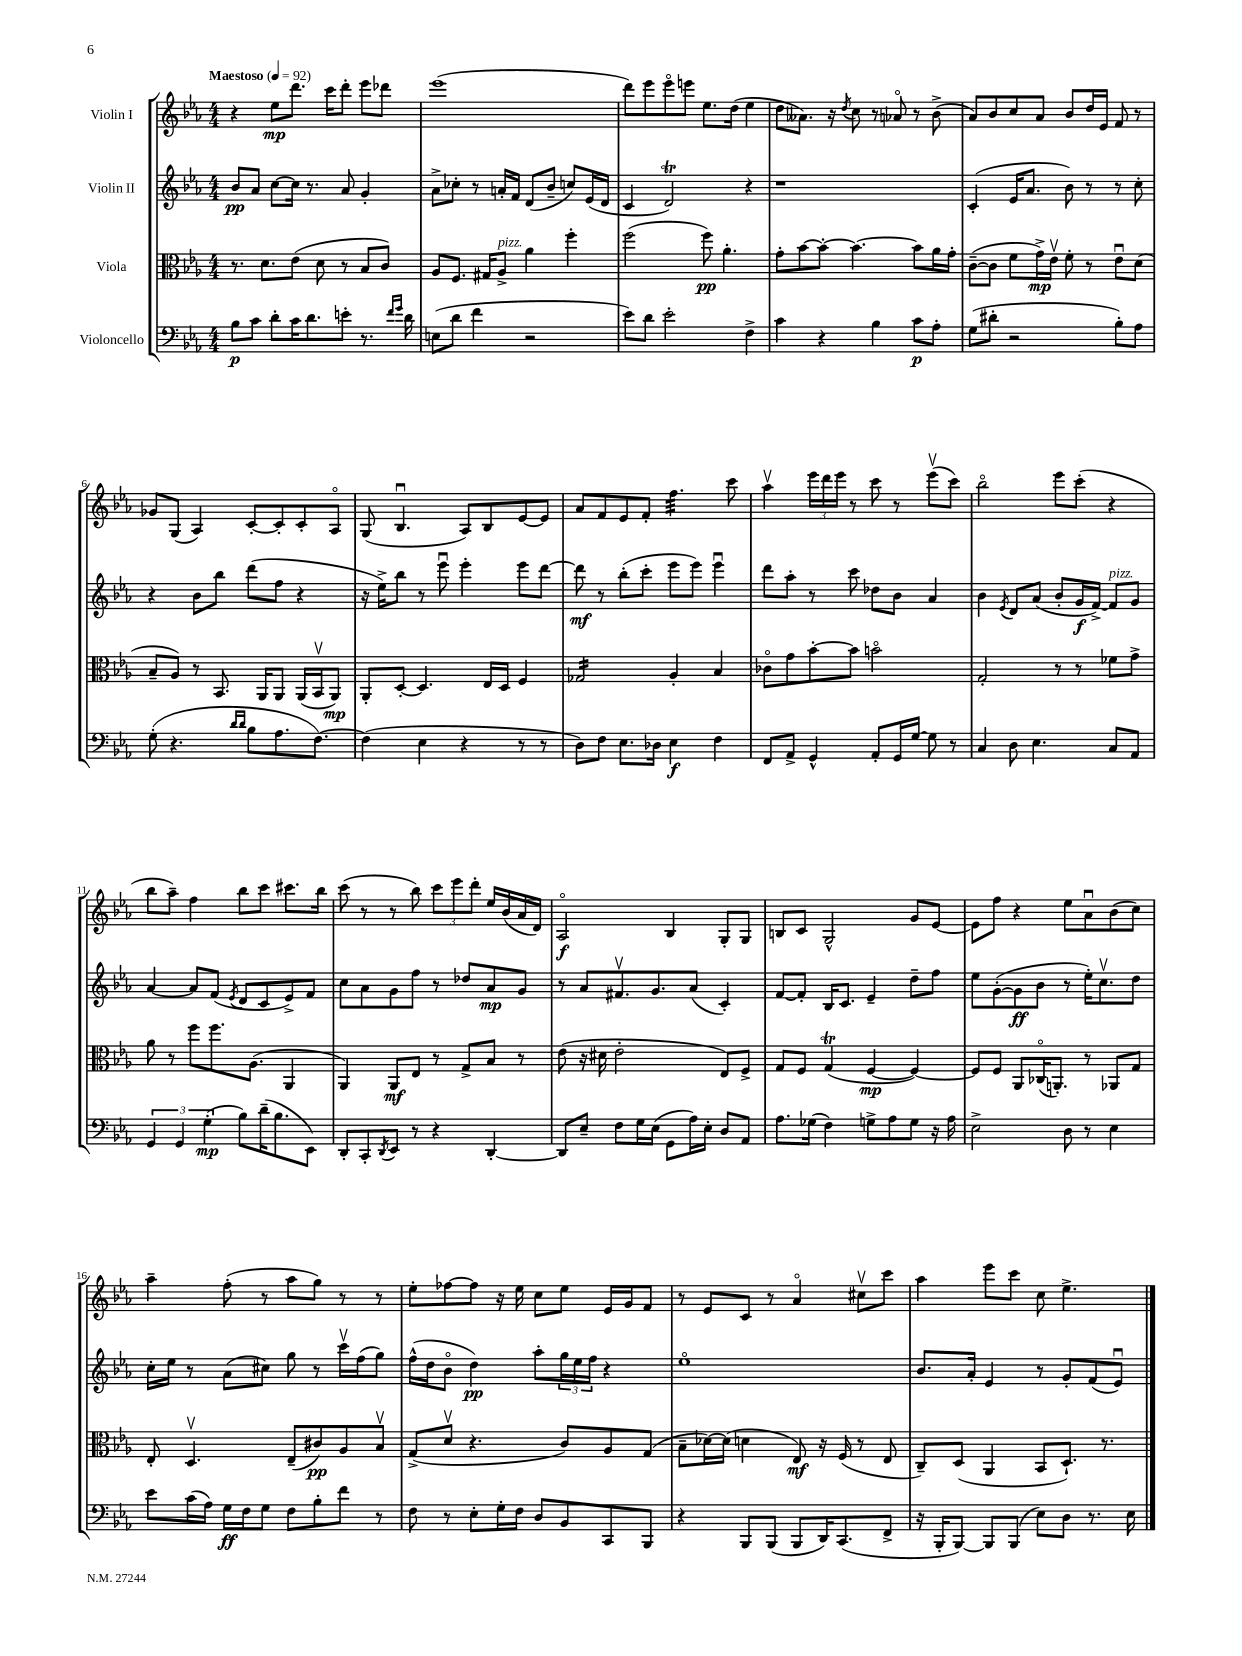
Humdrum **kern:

**kern	**kern	**kern	**kern
*staff4	*staff3	*staff2	*staff1
*clefF4	*clefC3	*clefG2	*clefG2
*k[b-e-a-]	*k[b-e-a-]	*k[b-e-a-]	*k[b-e-a-]
*M4/4	*M4/4	*M4/4	*M4/4
*MM92	*MM92	*MM92	*MM92
8B-\L	8.r	8b-/L	4r
8c\J	.	8a-/J	.
.	8.d\L	.	.
8d'\L	.	[8cc\L	8ee-\L
16c\K	(8e-\J	16cc\]Jk	8.ddd\J
8.d\	.	8.r	.
.	8d\	.	.
.	.	.	16ccc\LK
8e'\J	8r	8a-/	8ddd'\J
8.r	8B-/L	4g'/	8eee-\L
.	8c/J)	.	8ddd-\J
16qqf/LL	.	.	.
16qqg/JJ	.	.	.
16d\	.	.	.
=	=	=	=
(8E\L	8A-/L	8a-^\L	(1eee-
8d\J	8.F/J	8cc-'\J	.
4f\	.	8r	.
.	16G#/LK	.	.
.	8A-^/J	16a'/LL	.
.	.	16f/JJ	.
2r	4a-\	(8d/L	.
.	.	8b-~/J	.
.	4ff'\	8cc/L)	.
.	.	(16e-/L	.
.	.	16d/JJ	.
=	=	=	=
8e-\L)	(2ff\	4c/	8ddd\L)
8d\J	.	.	8eee-\
2e-'\	.	2d/)	8eee-o\
.	.	.	8eee\J
.	8ff\)	.	8.ee-\L
.	4.a-'\	.	.
.	.	.	(16dd\Jk
4F^\	.	4r	4ee-\
=	=	=	=
4c\	8g'\L	1r	8dd\L
.	[8b-\	.	8.a--\J)
4r	8b-'\_J	.	.
.	.	.	16r
.	.	.	8qdd/
.	4.b-\_	.	8cc\
4B-\	.	.	8r
.	.	.	8a-o/
8c\L	8b-\]L	.	8r
8A-'\J	16a-\L	.	(8b-^\
.	16g'\JJ	.	.
=	=	=	=
(8G\L	([8c~\L	(4c'/	8a-/L)
8d#'\J	8c\]J	.	8b-/
2r	8f\L	16e-/LK	8cc/
.	.	8.a-/J	.
.	16g^\L)	.	8a-/J
.	16e-v\JJ	.	.
.	8f'\	8b-\)	8b-/L
.	8r	8r	16dd/L
.	.	.	16e-/JJ
8B-'\L)	8e-u\L	8r	8f/
8A-\J	(8d\J	8cc'\	8r
=	=	=	=
(8G'\	8B-~/L	4r	8g-/L
4.r	8A-/J)	.	(8G/J
.	8r	8b-\L	4A-/)
.	8.BB-/	8bb-\J	.
16qqd/LL	.	.	.
16qqd/JJ	.	.	.
8B-\L	.	(8ddd\L	[8c'/L
.	16AA-/LK	.	.
8.A-\	8AA-/J	8ff\J	8c'/]
.	(16AA-/LL	4r	8c'/
[8.F\J)	16BB-v/J	.	.
.	8AA-/J)	.	8A-o/J
=	=	=	=
(4F\]	8AA-'/L	16r	(8G/
.	.	16ee-^\LK)	.
.	[8D'/J	8bb-\J	4.B-u/
4E-\	4.D/]	8r	.
.	.	8eee-u\	.
4r	.	4eee-'\	8A-/L)
.	16E-/LL	.	8B-/
.	16D/JJ	.	.
8r	4F/	8eee-\L	[8e-/
8r	.	[8ddd\J	8e-/]J
=	=	=	=
8D\L)	2G-/	8ddd\]	8a-/L
8F\J	.	8r	8f/
8.E-\L	.	(8bb-'\L	8e-/
.	.	8ccc'\J	8f'/J
16D-\Jk	.	.	.
4E-\	4A-'/	8eee-\L	4.ff\
.	.	8eee-\J)	.
4F\	4B-/	4eee-u\	.
.	.	.	8ccc\
=	=	=	=
8FF/L	8c-o\L	8ddd\L	4aa-v\
8AA-^/J	8g\	8aa-'\J	.
4GG^^/	[8b-'\	8r	24eee-\LL
.	.	.	24ddd\
.	.	.	24eee-\JJ
.	8b-\]J	8ccc\	8r
8AA-'/L	2bo\	8dd-\L	8ccc\
16GG/L	.	8b-\J	8r
[16G/JJ	.	.	.
8G\]	.	4a-/	(8eee-v\L
8r	.	.	8ccc\J)
=	=	=	=
4C/	2G'/	4b-\	2bb-o\
.	.	8qe-/	.
8D\	.	8d/L	.
4.E-\	.	(8a-/J	.
.	8r	8b-'/L	8eee-\L
.	8r	16g/L	(8ccc'\J
.	.	[16f^/JJ)	.
8C/L	8f-\L	8f/]L	4r
8AA-/J	8g^\J	8g/J	.
=	=	=	=
6GG/	8a-\	[4a-/	8bb-\L
.	8r	.	8aa-~\J)
6GG/	.	.	.
.	8ff\L	8a-/]L	4ff\
(6G'\	.	.	.
.	8.ff\	(8f/J	.
.	.	8qe-/	.
8B-\L)	.	8d/L	8bb-\L
.	(8.A-\J	.	.
(16d~\K	.	8c/	8ccc\J
8.B-\	.	.	.
.	4AA-/	8e-^/)	8.ccc#\L
8EE-\J)	.	8f/J	.
.	.	.	16bb-\Jk
=	=	=	=
8DD'/L	4AA-/)	8cc\L	(8ccc\
8CC'/	.	8a-\	8r
8qDD/	.	.	.
8EE-/J	8AA-/L	8g\	8r
8r	8E-/J	8ff\J	8bb-\)
4r	8r	8r	12ccc\L
.	.	.	12eee-\
.	8G^/L	8dd-/L	.
.	.	.	12ddd'\J
[4DD'/	8B-/J	8a-/	16ee-/LL
.	.	.	(16b-/
.	8r	8g/J	16a-/
.	.	.	16d/JJ)
=	=	=	=
8DD/]L	(8e-\	8r	2A-o/
8E-~/J	16r	8a-/L	.
.	16d#\	.	.
8F\L	2e-'\	8.f#v/	.
16G\L	.	.	.
(16E-\JJ	.	8.g/	.
8GG\L	.	.	4B-/
16A-\L)	.	(8a-/J	.
16E-'\JJ	.	.	.
8D/L	8E-/L)	4c'/)	8G'/L
8AA-/J	8F^/J	.	8G/J
=	=	=	=
8.A-\L	8G/L	[8f/L	8B/L
.	8F/J	8f'/]J	8c/J
(16G-\Jk	.	.	.
4F\)	(4G/	16B-/LK	2G^^/
.	.	8.c/J	.
8G^\L	[4F/	4e-~/	.
8A-\	.	.	.
8G\J	4F/_)	8dd~\L	8g/L
16r	.	8ff\J	[8e-/J
16A-\	.	.	.
=	=	=	=
2E-^\	8F/]L	8ee-\L	8e-\]L
.	8F/J	([8g'\	8ff\J
.	8AA-/L	8g\]	4r
.	(16C-o/K	8b-\J	.
.	8.AA'/J)	.	.
8D\	.	8r	8ee-\L
8r	8r	16ee-'\LK)	8a-u\
.	.	8.ccv\	.
4E-\	8AA-/L	.	(8b-\
.	8G/J	8dd\J	8cc\J)
=	=	=	=
8e-\L	8E-'/	16cc'\LL	4aa-~\
.	.	16ee-\JJ	.
(16c\L	4.Dv/	8r	.
16A-\JJ)	.	.	.
16G\LL	.	(8a-\L	(8ff'\
16F\J	.	.	.
8G\J	.	8cc#\J)	8r
8F\L	(8E-~/L	8gg\	8aa-\L
8B-'\	8c#/)	8r	8gg\J)
8f\J	8A-/	16cccv\LL	8r
.	.	(16ff\J	.
8r	8B-v/J	8gg\J)	8r
=	=	=	=
8F\	(8G^/L	(16ff^^\LL	8ee-'\L
.	.	16dd\J	.
8r	8dv/J	8b-o\J	[8ff-\
8E-'\L	4.r	4dd\)	8ff-\]J
16G'\L	.	.	16r
16F\JJ	.	.	16ee-\
8D/L	.	8aa-'\L	8cc\L
8BB-/	8c/L)	24gg\L	8ee-\J
.	.	24ee-\	.
.	.	24ff\JJ	.
8CC/	8A-/	4r	16e-/LL
.	.	.	16g/J
8BBB-/J	(8G/J	.	8f/J
=	=	=	=
4r	8B-~\L	1ee-o	8r
.	[16d-\L)	.	8e-/L
.	(16d-\]JJ	.	.
8BBB-/L	4d\	.	8c/J
(8BBB-/J	.	.	8r
8BBB-/L	8E-/)	.	4a-o/
16DD/K)	16r	.	.
(8.CC/	(16F/	.	.
.	8r	.	8cc#v\L
8FF^/J	8E-/	.	8ccc\J
=	=	=	=
16r	8C~/L)	8.b-/L	4aa-\
16BBB-'/LK	.	.	.
[8BBB-/J)	(8D/J	.	.
.	.	16a-'/Jk	.
8BBB-/]L	4AA-/	4e-/	8eee-\L
(8BBB-/J	.	.	8ccc\J
8E-\L)	8BB-/L	8r	8cc\
8D\J	8.D`/J)	8g'/L	4.ee-^\
8.r	.	(8f/	.
.	8.r	.	.
.	.	8e-u/J)	.
16E-\	.	.	.
==	==	==	==
*-	*-	*-	*-
